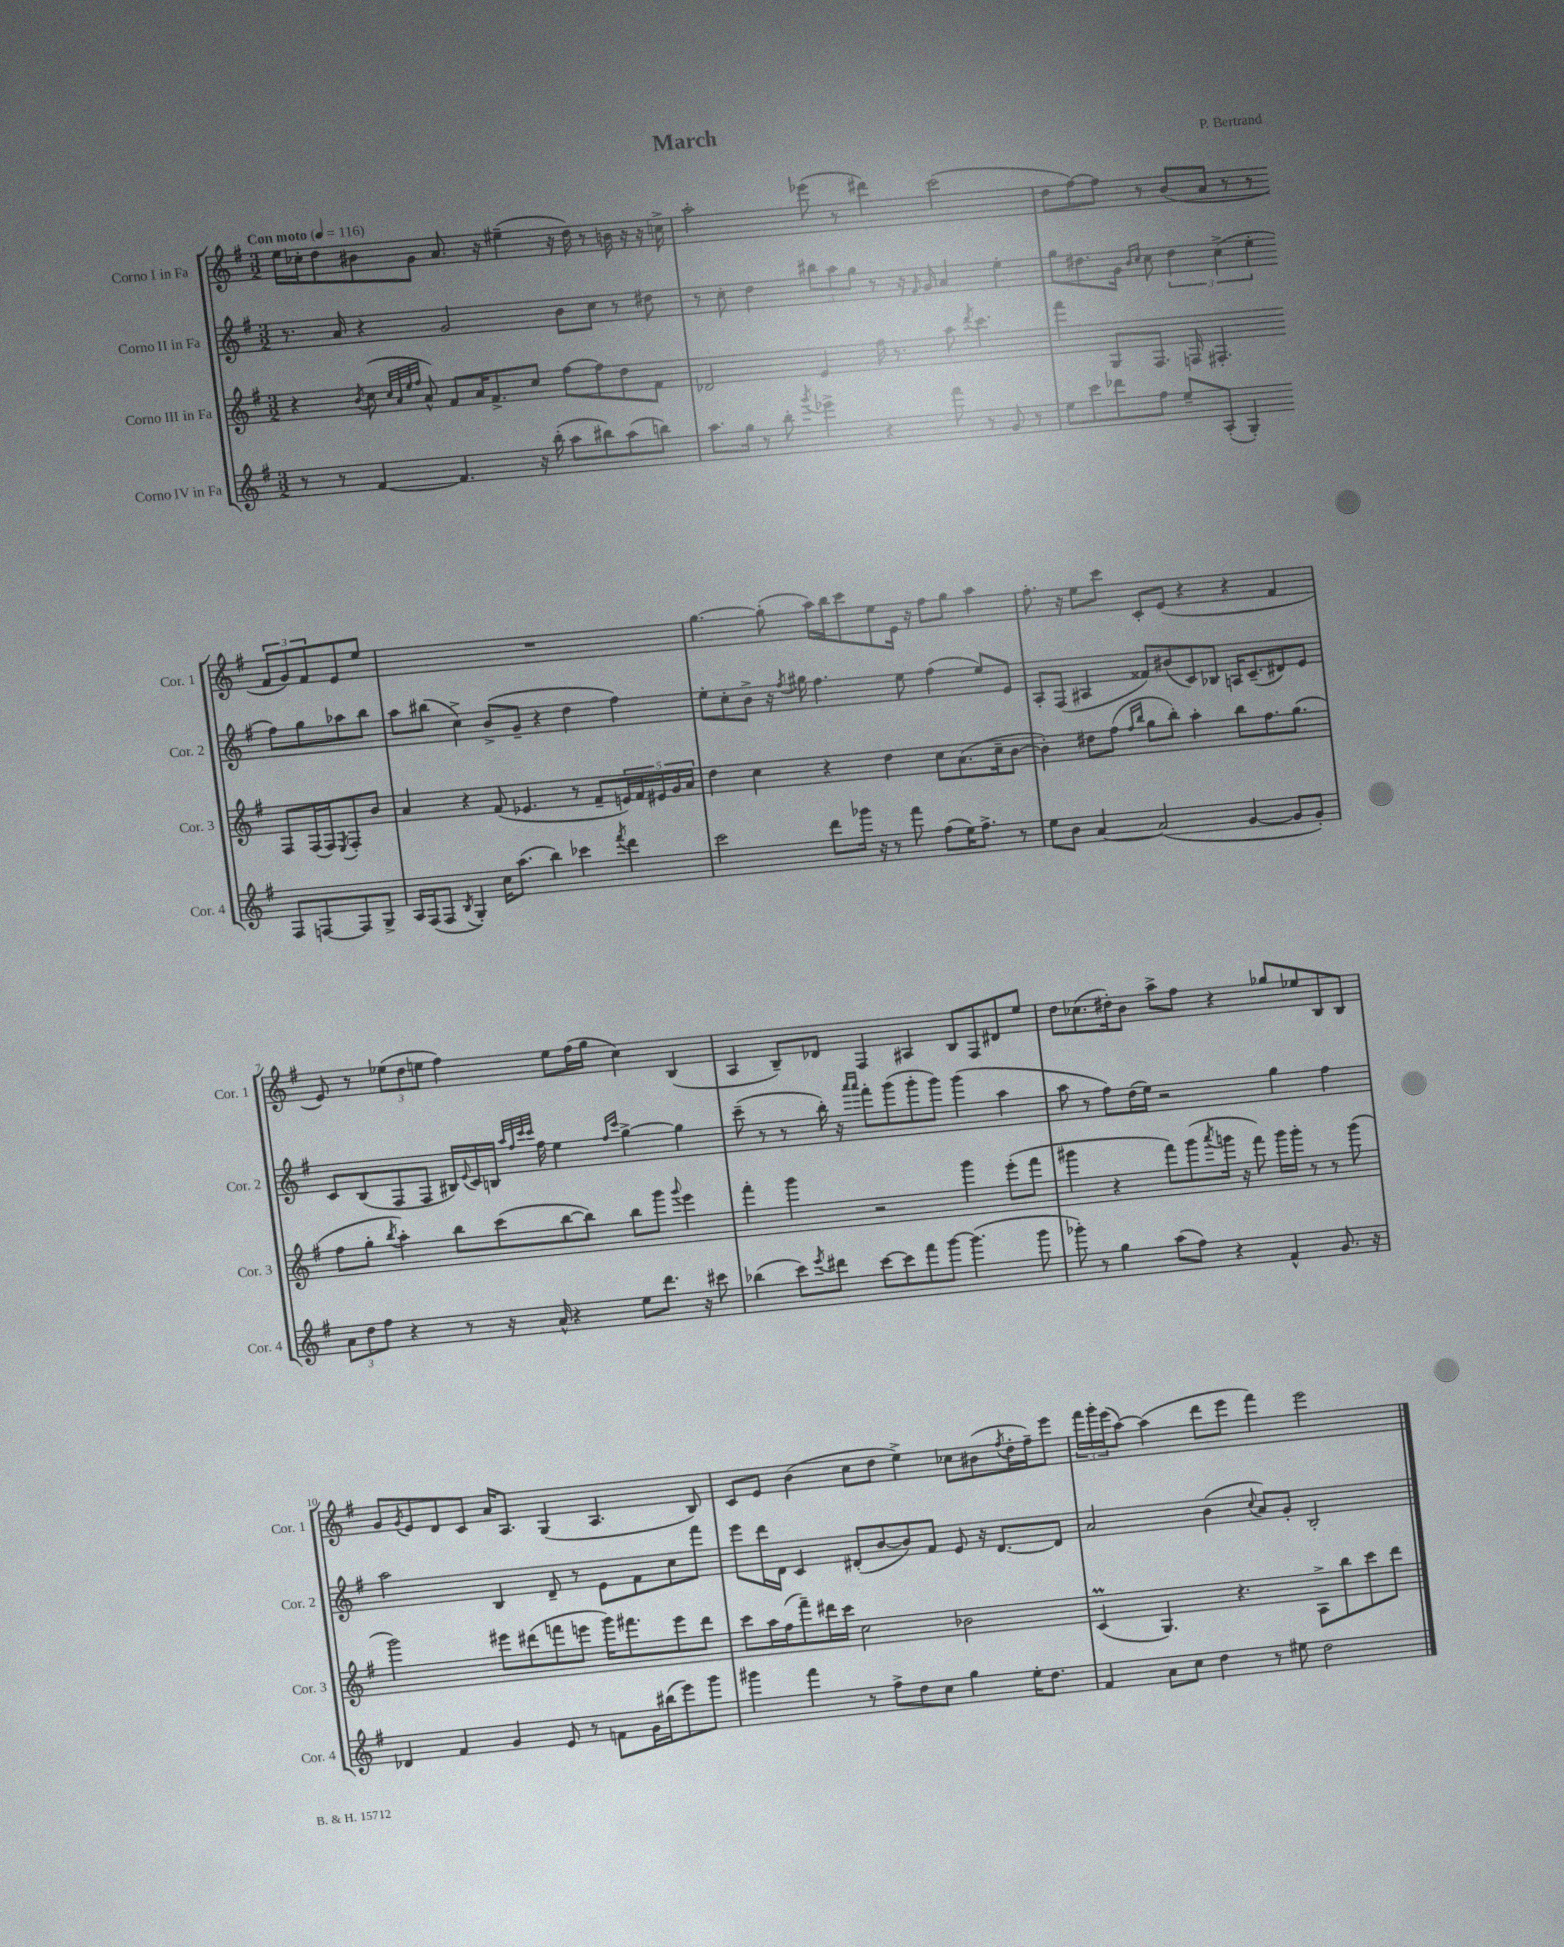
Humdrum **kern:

**kern	**kern	**kern	**kern
*staff4	*staff3	*staff2	*staff1
*clefG2	*clefG2	*clefG2	*clefG2
*k[f#]	*k[f#]	*k[f#]	*k[f#]
*M3/2	*M3/2	*M3/2	*M3/2
*MM116	*MM116	*MM116	*MM116
8r	4r	8.r	16ee
.	.	.	16cc-'
8r	.	.	8dd
.	.	16a	.
.	8qb	.	.
[4f#	(8cc	4r	8b#
.	32qqcc	.	.
.	32qqa	.	.
.	32qqee	.	.
.	32qqff#	.	.
.	8a^^)	.	8g
4.f#]	8f#	2g	8.a
.	16a	.	.
.	8.f#^	.	16r
.	.	.	(4ee#~
16r	8cc	.	.
(16bb'	.	.	.
8aa	[8ff#	8b	16r
.	.	.	16dd)
8bb#)	8ff#]	8cc	8r
(8aa	8dd	8r	16b
.	.	.	16r
8bb)	8f#	8dd#	16r
.	.	.	16cc^
=	=	=	=
8.aa	2d-	8r	2aa'
.	.	8cc'	.
16gg	.	.	.
8r	.	4dd	.
8bb'	.	.	.
8qggg	.	.	.
4eee-^	4e	12bb#	(8eee-
.	.	12aa	.
.	.	.	8r
.	.	12gg	.
4r	16ff#	8r	4ddd#)
.	8.r	.	.
.	.	16r	.
.	.	16qqf#	.
.	.	16g	.
8fff#	8aa	4a	(2ccc
.	8qddd	.	.
8r	4.ccc	.	.
8g	.	4ee'	.
8r	.	.	.
=	=	=	=
8ee	4fff#	8gg	8dd
8ccc	.	8.dd#	[8ff#)
8ddd-	8G	.	8ff#]
.	.	16g	.
.	.	16qqb	.
.	.	16qqcc	.
8ff#	8.F#	8cc	8r
8ee~	.	6dd#	(8b
.	16F	.	.
(8A'	4.F#'	.	8a
.	.	(6cc^	.
4G')	.	.	8r
.	.	6ee'	.
.	.	.	8r
8F#	8F#	8ff#)	12f#
.	.	.	12g)
[8F	(16F#	8gg	.
.	.	.	12f#
.	16F#)	.	.
.	8qE	.	.
8F]	8F#'	8aa-	8e
8G^	8b	8bb	8ee
=	=	=	=
16A	4a	8aa	1.r
(16F#	.	.	.
8F#	.	(8bb#	.
8qB	.	.	.
4G')	4r	4cc^)	.
16cc	(8f#	(8b^	.
(8.aa	.	.	.
.	4.e-	8g~	.
4bb)	.	4r	.
4ccc-	8r	4dd	.
.	8f#~	.	.
8qfff#	.	.	.
4ddd	20e)	4ff#)	.
.	20f#	.	.
.	20e#	.	.
.	20g	.	.
.	20a	.	.
=	=	=	=
2ccc	4dd	8ee'	[4.gg
.	.	8cc'	.
.	4cc	8b^	.
.	.	16r	(8gg']
.	.	8qff#	.
.	.	16gg#	.
8ddd	4r	4.ff#	16aa)
.	.	.	16bb
16ggg-	.	.	8ccc
16r	.	.	.
8r	4dd	.	8ee
8fff#	.	8ee	16e
.	.	.	16r
(8ff#	8cc	(4ff#	8ff#
16ee)	(8.a	.	8gg
8.ff#^	.	.	.
.	.	8ee)	4aa
.	16cc~	.	.
8r	[8b	8e	.
=	=	=	=
8ee	4b'])	8A'	8.ff#'
8b	.	(8F#	.
.	.	.	16r
[4a	8dd#	4A#	8ee
.	(8ff#	.	8ccc
.	16qqff#	.	.
.	16qqbb	.	.
(2a]	8gg	8f##)	8c'
.	8bb')	(8b#	(8e
.	4aa'	8c)	4r
.	.	8B-	.
[4g	8bb	16A	4r
.	.	(8.c~	.
.	8.ff#	.	.
8g]	.	8d#)	4f#
.	(8.gg	.	.
8g')	.	8e	.
=	=	=	=
12a	8ff#	8c	8e)
12dd	.	.	.
.	8gg'	(8B	8r
12ff#	.	.	.
.	8qbb	.	.
4r	4aa')	8F#	(12ee-
.	.	.	12dd
.	.	8F#	.
.	.	.	12ee
8r	8bb	16B#)	4ff#)
.	.	8qqe	.
.	.	16c	.
16r	(8ccc	16B	.
.	.	32qqaa	.
.	.	32qqff#	.
.	.	32qqccc	.
.	.	32qqccc	.
16a^^	.	16ff#	.
4r	[8bb	4ee	8ee
.	8bb])	.	(16ff#
.	.	.	16gg
.	.	16qqff#	.
.	.	16qqccc	.
8ee	8bb	[4gg^	4cc)
8.ddd	8ggg	.	.
.	8qqggg	.	.
.	4eee	4gg]	(4B
16r	.	.	.
8ccc#	.	.	.
=	=	=	=
(4bb-	4fff#'	(8ccc~	4A
.	.	8r	.
8ccc)	4ggg	8r	8B~)
8qeee	.	.	.
8ddd#	.	16bb')	8d-
.	.	16r	.
.	.	16qqaaa	.
.	.	16qqaaa	.
[8ccc	2r	8fff#'	4F#
8ccc]	.	(8ggg	.
8fff#	.	8ggg'	4A#
[8ggg	.	8ggg)	.
(4.ggg]	4ggg	(4ggg	8B
.	.	.	8F#
.	(8eee'	4aa	8d#
8ggg	8fff#	.	8ee
=	=	=	=
8ggg-')	4ggg#	8aa	8dd
8r	.	8r	(8.cc-
4gg	4r	8ff#)	.
.	.	.	16dd#')
.	.	(16dd	8b
.	.	16ee)	.
(8aa	8fff#)	2r	8aa^
8ff#)	(8ggg#	.	8ff#
.	8qaaa	.	.
4r	16ggg	.	4r
.	16r	.	.
.	8fff#)	.	.
4f#^^	16ggg	4gg	8gg-
.	16ggg'	.	.
.	8r	.	8ee-
8.g	8r	4ff#	8B
.	(8ggg	.	8B
16r	.	.	.
=	=	=	=
4d-	2ggg)	2aa	8g
.	.	.	8qg
.	.	.	8e
4f#	.	.	8d
.	.	.	8c
4g	8eee#	4B	16a
.	.	.	8.A
.	(8ddd#	.	.
8e	8fff	8d~	(4G
8r	8eee	8r	.
8f	16ggg)	8e	4.A
.	8.fff#	.	.
16g	.	8f#	.
(16bb#	.	.	.
8eee)	8eee	8cc	.
8ggg	8ddd#	8fff#	8B)
=	=	=	=
4ggg#	8ccc	8eee	8c
.	16aa	16ddd	8e
.	(16ff#	16d	.
4fff#	8fff#~)	4c	(4b
.	16ddd#	.	.
.	16ccc	.	.
8r	2cc	(8d#'	8cc
8ff#^	.	[8b	8dd
8dd	.	8b])	4ee^)
8cc	.	8f#	.
4gg	2b-	8e	8cc-
.	.	16r	(8b#
.	.	[8.d#	.
.	.	.	8qff#
16ee'	.	.	16dd'
8.dd	.	.	16ff#~)
.	.	8d#]	8eee
=	=	=	=
4f#	(4c	2a	24fff#
.	.	.	24ggg'
.	.	.	(24eee
.	.	.	[8aa)
8a	4.G)	.	(4aa]
8cc	.	.	.
4dd	.	(4b	8ddd
.	4.r	.	8eee
.	.	8qqcc	.
8r	.	8a)	4fff#)
8ee#	.	8g'	.
2dd	8A^	2B'	2eee
.	8bb	.	.
.	8ccc	.	.
.	8ddd	.	.
==	==	==	==
*-	*-	*-	*-
